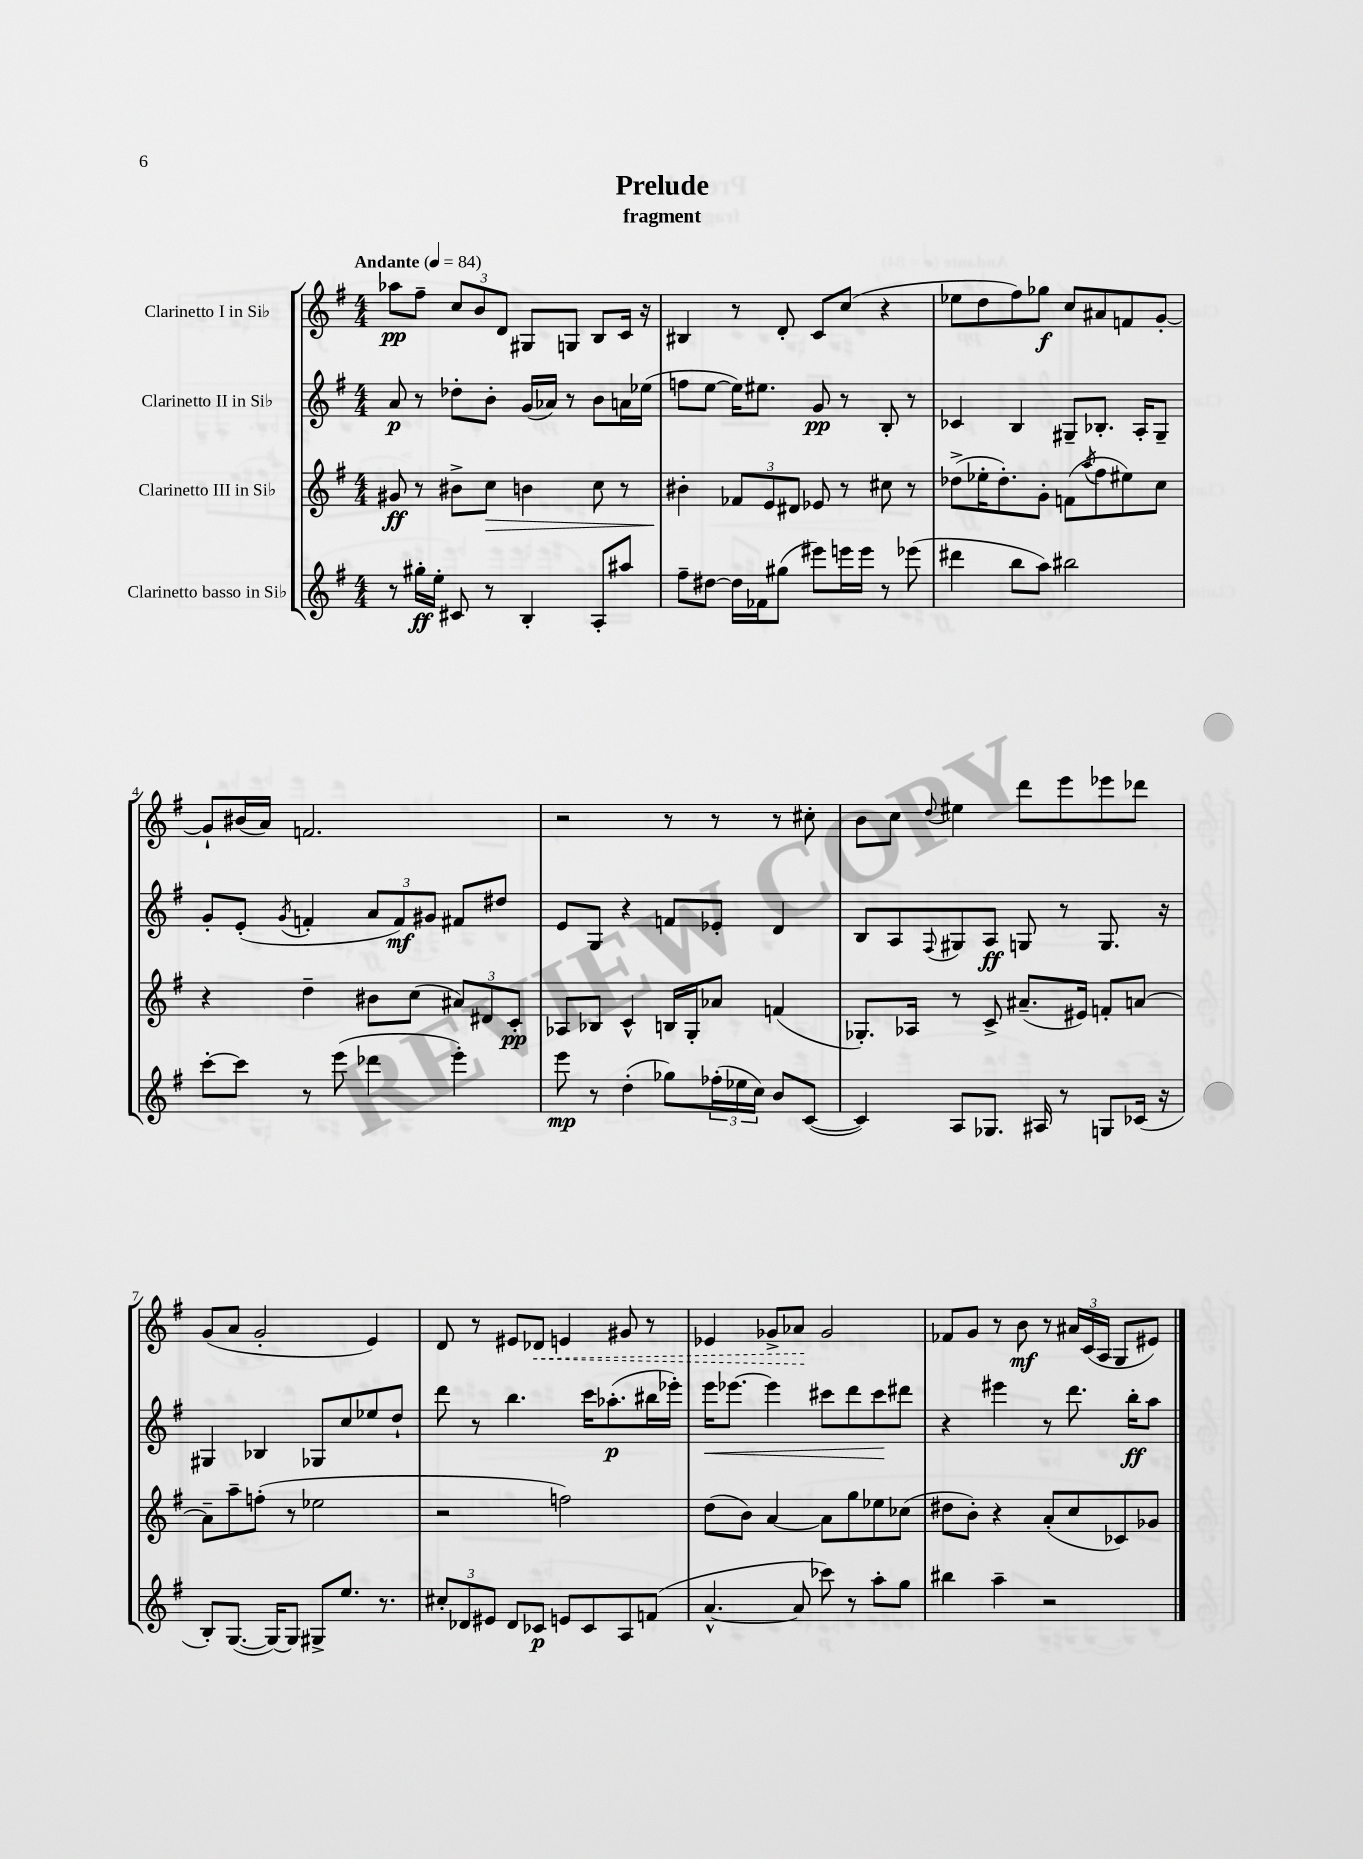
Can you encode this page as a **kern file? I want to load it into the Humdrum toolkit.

**kern	**kern	**kern	**kern
*staff4	*staff3	*staff2	*staff1
*clefG2	*clefG2	*clefG2	*clefG2
*k[f#]	*k[f#]	*k[f#]	*k[f#]
*M4/4	*M4/4	*M4/4	*M4/4
*MM84	*MM84	*MM84	*MM84
8r	8g#	8a	8aa-
16gg#'	8r	8r	8ff#~
16ee'	.	.	.
8c#	8b#^	8dd-'	12cc
.	.	.	12b
8r	8cc	8b'	.
.	.	.	12d
4B'	4b	(16g	8G#
.	.	16a-)	.
.	.	8r	8G
8A'	8cc	8b	8B
8aa#	8r	16a	16c
.	.	(16ee-	16r
=	=	=	=
8ff#~	4b#'	8ff	4B#
[8dd#	.	[8ee	.
16dd#]	12f-	16ee])	8r
16f-	.	8.ee#	.
.	12e	.	.
(8gg#	.	.	8d'
.	12d#	.	.
8eee#)	8e-	8g	8c
16eee	8r	8r	(8cc
16eee	.	.	.
8r	8cc#	8B'	4r
(8eee-	8r	8r	.
=	=	=	=
4ddd#	(8dd-^	4c-	8ee-
.	16ee-'	.	8dd
.	8.dd-')	.	.
8bb	.	4B	8ff#)
8aa)	8g'	.	8gg-
2bb#	(8f	8G#~	8cc
.	8qaa	.	.
.	8ff#	8.B-'	8a#
.	8ee#)	.	8f
.	.	16A'	.
.	8cc	8G#~	[8g'
=	=	=	=
[8ccc'	4r	8g'	8g`]
8ccc]	.	(8e'	(16b#
.	.	.	16a)
.	.	8qg	.
8r	4dd~	4f'	2.f
(8eee	.	.	.
4ddd-	8b#	12a	.
.	.	12f)	.
.	(8cc	.	.
.	.	12g#	.
4eee')	12a#)	8f#	.
.	12d#	.	.
.	.	8dd#	.
.	12c'	.	.
=	=	=	=
8eee	8A-	8e	2r
8r	8B-	8G	.
(4dd'	4c^^	4r	.
8gg-)	16B	8f	8r
.	16G'	.	.
(24ff-'	8a-	8e-'	8r
24ee-	.	.	.
24cc)	.	.	.
8b	(4f	4d	8r
([8c	.	.	8cc#'
=	=	=	=
4c])	8.G-')	8B	8b
.	.	8A	8cc
.	16A-	.	.
.	.	8qqF#	8qqdd
8A	8r	8G#	4ee#
8.G-	8c^	8A	.
.	(8.a#~	8G	8ddd
16A#	.	.	.
8r	.	8r	8eee
.	16e#)	.	.
8G	8f'	8.G	8eee-
(16c-	[8a	.	8ddd-
16r	.	16r	.
=	=	=	=
8B')	8a~]	4G#	(8g
([8.G	8aa~	.	8a
.	(8ff'	4B-	2g'
16G_)	.	.	.
8G]	8r	.	.
8G#^	2ee-	8G-	.
8.ee	.	8cc	.
.	.	8ee-	4e)
8.r	.	.	.
.	.	8dd`	.
=	=	=	=
12cc#'	2r	8ddd	8d
12d-	.	.	.
.	.	8r	8r
12e#	.	.	.
8d-	.	4.bb	8e#
8c-	.	.	8d-
8e	2ff)	.	4e
8c-	.	16ccc	.
.	.	(8.aa-'	.
8A	.	.	8g#
(8f	.	16bb#	8r
.	.	16eee-')	.
=	=	=	=
[4.a^^	(8dd	16eee	4e-
.	.	[8.eee-	.
.	8b)	.	.
.	[4a	4eee-]	8g-^
8a]	.	.	8a-
8ccc-)	8a]	8ccc#	2g-
8r	8gg	8ddd	.
8aa'	8ee-	8ccc#	.
8gg	(8cc-	8ddd#	.
=	=	=	=
4bb#	8dd#	4r	8f-
.	8b')	.	8g
4aa~	4r	4eee#	8r
.	.	.	8b
2r	(8a'	8r	8r
.	8cc	8.ddd	24a#
.	.	.	(24c
.	.	.	24A
.	8c-)	.	8G
.	.	16bb'	.
.	8g-	8aa	8e#)
==	==	==	==
*-	*-	*-	*-
